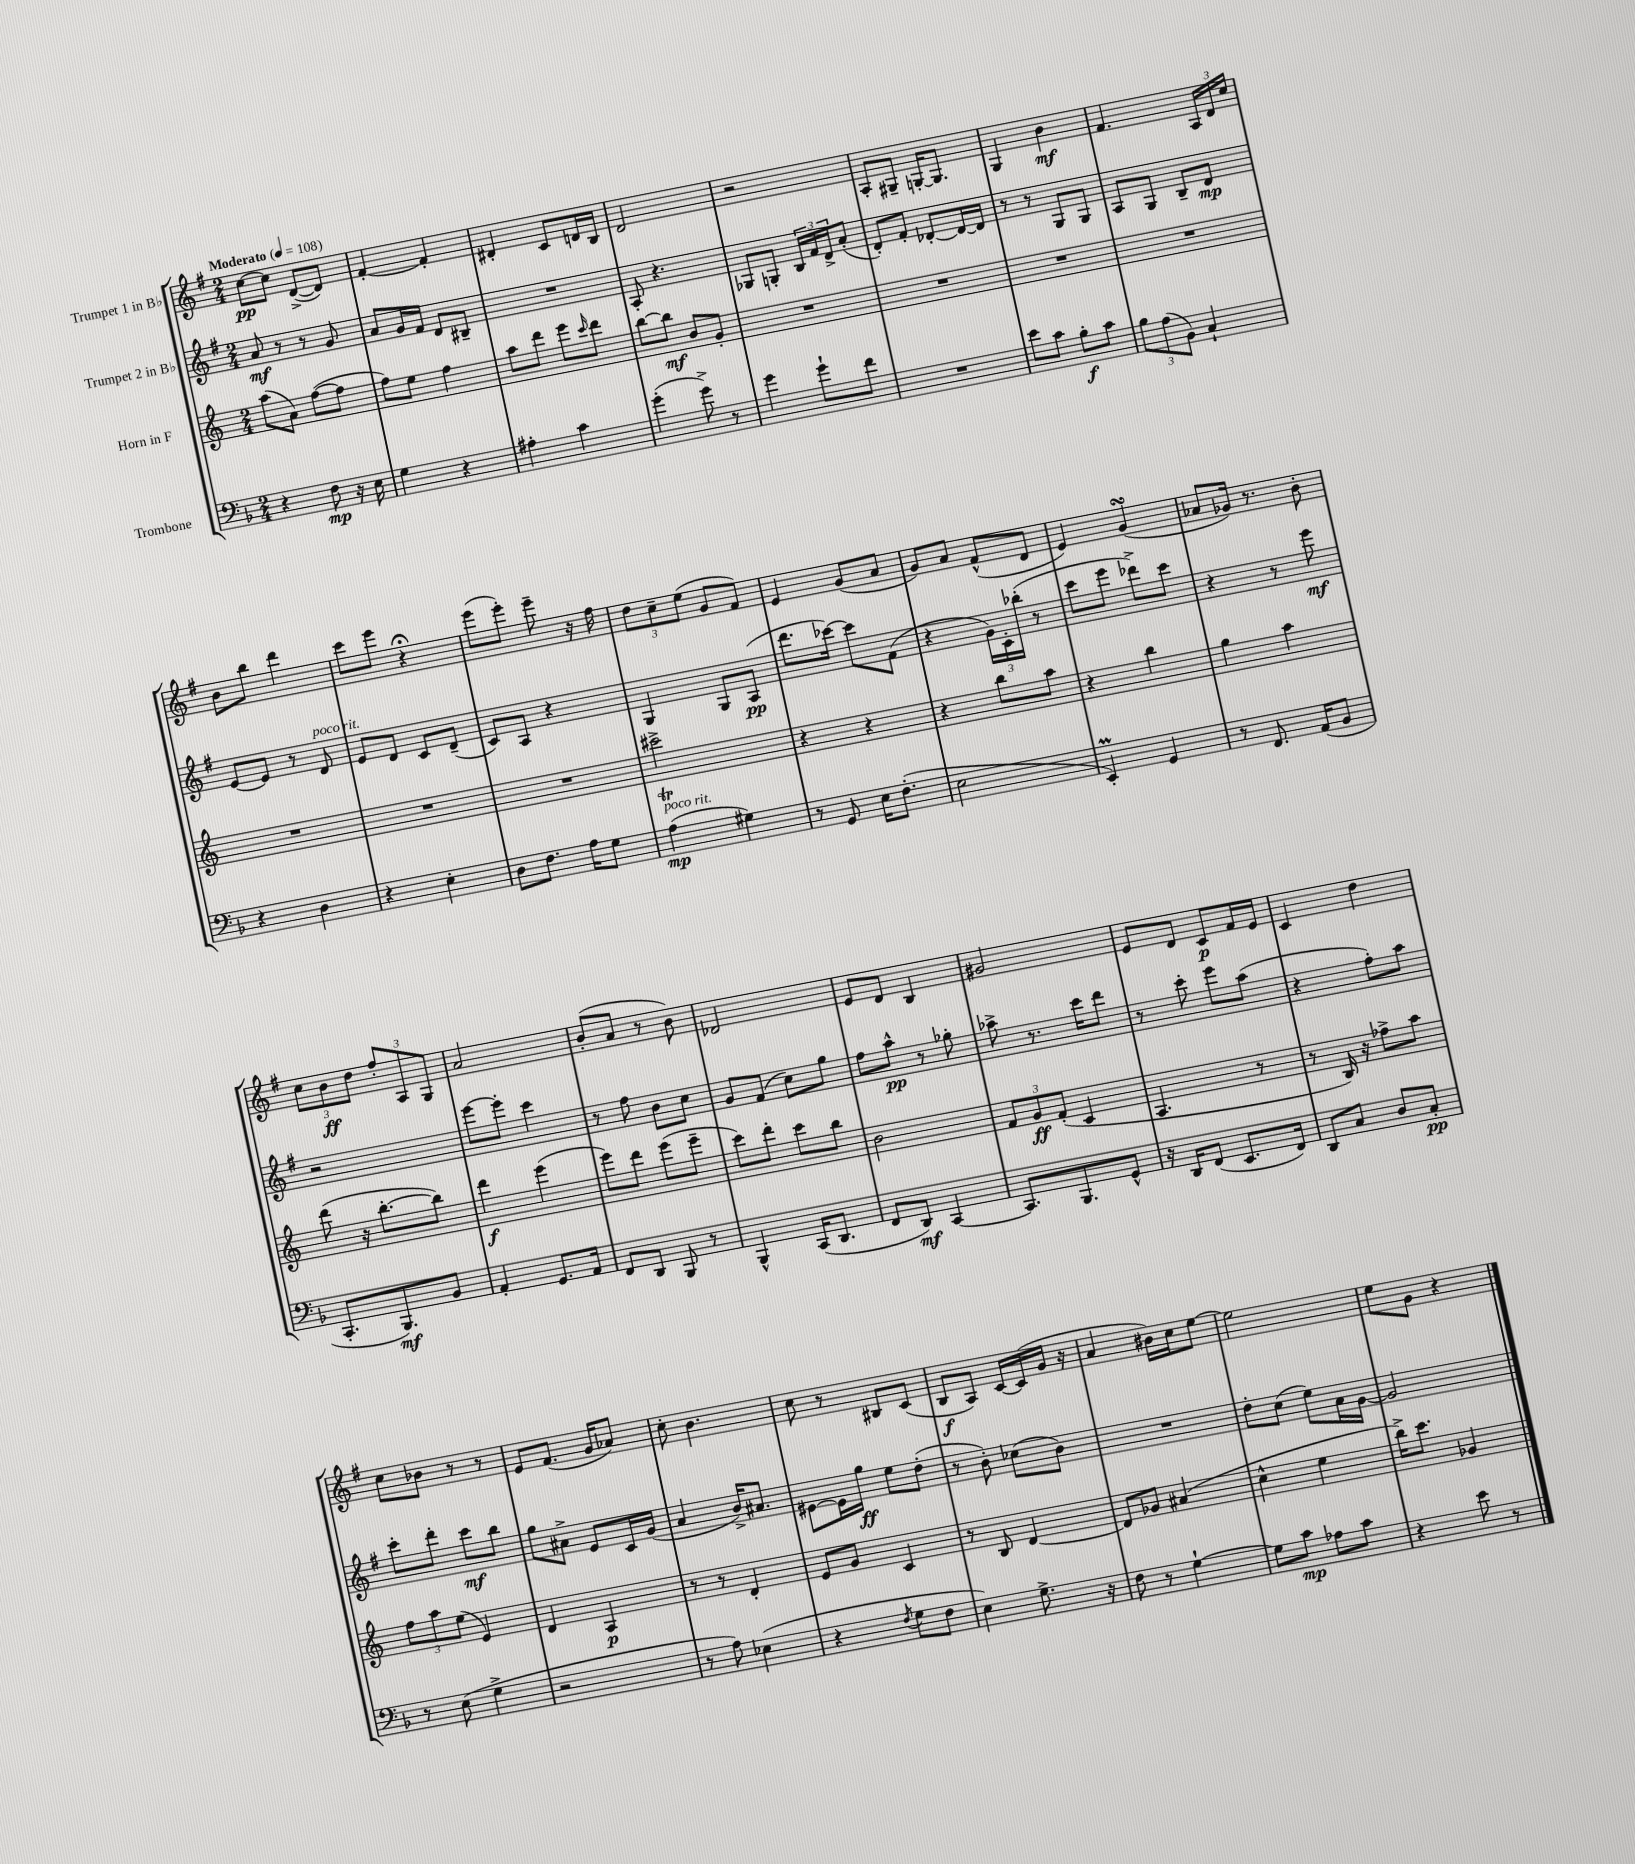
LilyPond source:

<<
\new StaffGroup <<
\new Staff = "s0" \with { instrumentName = "Trumpet 1 in Bb" } {
    \clef treble \key g \major \numericTimeSignature \time 2/4 \tempo "Moderato" 4 = 108
    c''8~\pp c''8 d'8~->( d'8) |
    fis'4~-. fis'4-. |
    dis'4-. c'8 d'16 b16 |
    d'2 |
    r2 |
    a8-. gis8-- g16~-. g8. |
    g4 b'4\mf |
    fis'4. \tuplet 3/2 { a16 d'16 c''16 } |
    b'8 b''8 d'''4 |
    c'''8 e'''8 r4\fermata |
    e'''8( e'''8-.) e'''8-- r16 fis''16 |
    \tuplet 3/2 { d''8 c''8-- e''8( } g'8 fis'8) |
    e'4 g'8( a'8 |
    g'8) a'8 fis'8-^( d'8 |
    e'4) g'4\turn( |
    aes'8 ges'16) r8. b'8-. |
    \tuplet 3/2 { c''8 b'8\ff d''8 } \tuplet 3/2 { fis''8-. a8 g8 } |
    a'2 |
    b'8-.( a'8 r8 b'8) |
    des'2 |
    e'8 d'8 b4 |
    gis'2 |
    e'8 d'8 c'8\p fis'16 e'16 |
    c'4 d''4 |
    c''8 bes'8 r8 r8 |
    e'8 fis'8.( g'16 aes'8) |
    c''8-. b'4. |
    c''8 r8 bis8 c'8( |
    b8\f a8) c'16~ c'16( g'16 r16 |
    a'4 bis'16) c''16 e''8~ |
    e''2 |
    e''8 g'8 r4 \bar "|." |
}
\new Staff = "s1" \with { instrumentName = "Trumpet 2 in Bb" } {
    \clef treble \key g \major \numericTimeSignature \time 2/4
    a'8\mf r8 r8 g'8 |
    a'8 g'16 fis'16 d'8 bis8-- |
    R2 |
    a8-. r4. |
    ges8 g8-. \tuplet 3/2 { b16 fis'16 d'16-> } a'8-.( |
    d'8-.) fis'8-. des'8~-. des'16~ des'16 |
    r8 r8 g8 g8 |
    a8 g8 b8-- d'8\mp |
    e'8~ e'8 r8 d'8^\markup { \italic "poco rit." } |
    e'8 d'8 c'8 d'8--( |
    c'8) a8 r4 |
    g4 g8 a8\pp( |
    d'''8. ces'''16~) ces'''8 fis'8( |
    r4 \tuplet 3/2 { g'16) c'16-. bes''16-.( } r8 |
    c'''8 e'''8 des'''8->) c'''8 |
    r4 r8 e'''8\mf |
    r2 |
    e'''8~ e'''8-. c'''4 |
    r8 fis''8 b'8 c''8 |
    g'8 fis'8( c''8) g''8 |
    fis''8 a''8-^\pp r8 ges''8-. |
    aes''8-> r8. c'''16 d'''8 |
    r8 c'''8-. e'''8 a''8( |
    r4 fis''8-.) a''8 |
    c'''8-. d'''8-. c'''8\mf b''8 |
    g''8 ais'8-> e'8 c'16 g'16( |
    a'4 b'16->) ais'8. |
    eis'8~ eis'16 g''16\ff e''8 d''8-.( |
    r8 b'8-.) ces''8( b'8) |
    R2 |
    d''8-. c''8( e''8) a'16 g'16~ |
    g'2 \bar "|." |
}
\new Staff = "s2" \with { instrumentName = "Horn in F" } {
    \clef treble \key c \major \numericTimeSignature \time 2/4
    a''8( a'8) f''8~( f''8 |
    f''8) e''8 f''4 |
    a''8 d'''8 e'''8 \grace { c'''16 } d'''8 |
    b''8~ b''8\mf b'8 g'8-. |
    R2 |
    R2 |
    R2 |
    R2 |
    R2 |
    R2 |
    R2 |
    cis'''2-> |
    r4 r4 |
    r4 b''8 a''8 |
    r4 b''4 |
    g''4 a''4 |
    d'''8( r16 b''8.~-. b''8) |
    d'''4\f e'''4( |
    e'''8) d'''8 e'''8( e'''8-- |
    c'''8) d'''8-. c'''8 b''8 |
    b'2 |
    \tuplet 3/2 { f'8 g'8\ff f'8-.( } c'4 |
    a4. r8 |
    r8 b16) r16 fes''8-> a''8 |
    \tuplet 3/2 { f''8 a''8 e''8( } e'4) |
    d'4 a4\p |
    r8 r8 d'4-. |
    e'8 g'8 c'4 |
    r8 b8 d'4~ |
    d'8 ges'8 ais'4( |
    c''4-^ e''4 |
    b''16->) c'''8. ges'4 \bar "|." |
}
\new Staff = "s3" \with { instrumentName = "Trombone" } {
    \clef bass \key f \major \numericTimeSignature \time 2/4
    r4 f8\mp r16 e16 |
    g4 r4 |
    ais4-. c'4 |
    g'4-.( g'8->) r8 |
    g'4 g'8-! f'8 |
    R2 |
    e'8 c'8 bes8-.\f c'8 |
    \tuplet 3/2 { bes8 a8( bes,8) } c4-! |
    r4 d4 |
    r4 e4-. |
    d8 f8. a16 g8 |
    a4\trill\mp^\markup { \italic "poco rit." }( gis4) |
    r8 g,8 e16 f8.-.( |
    e2 |
    e,4-.\prall) g,4 |
    r8 f,8. a,16( bes,8 |
    c,8.-. bes,,8.\mf) bes,8 |
    a,4-. g,8. a,16 |
    f,8 d,8 bes,,8 r8 |
    bes,,4-^ c,16( d,8. |
    f,8 d,8\mf) c,4~ |
    c,8. bes,,8. g,8-^ |
    r16 d,16 f,8( e,8. f,16) |
    d,8 c8 d8 c8-.\pp |
    r8 e8( g4-> |
    r2 |
    r8 a8) ees4( |
    r4 \acciaccatura { f8 } g8 f8 |
    e4) g8.-> r16 |
    f8 r8 g4~-! |
    g8 c'8\mp aes8 c'8 |
    r4 e'8 r8 \bar "|." |
}
>>
>>
\layout { \context { \Score \remove "Bar_number_engraver" } }
